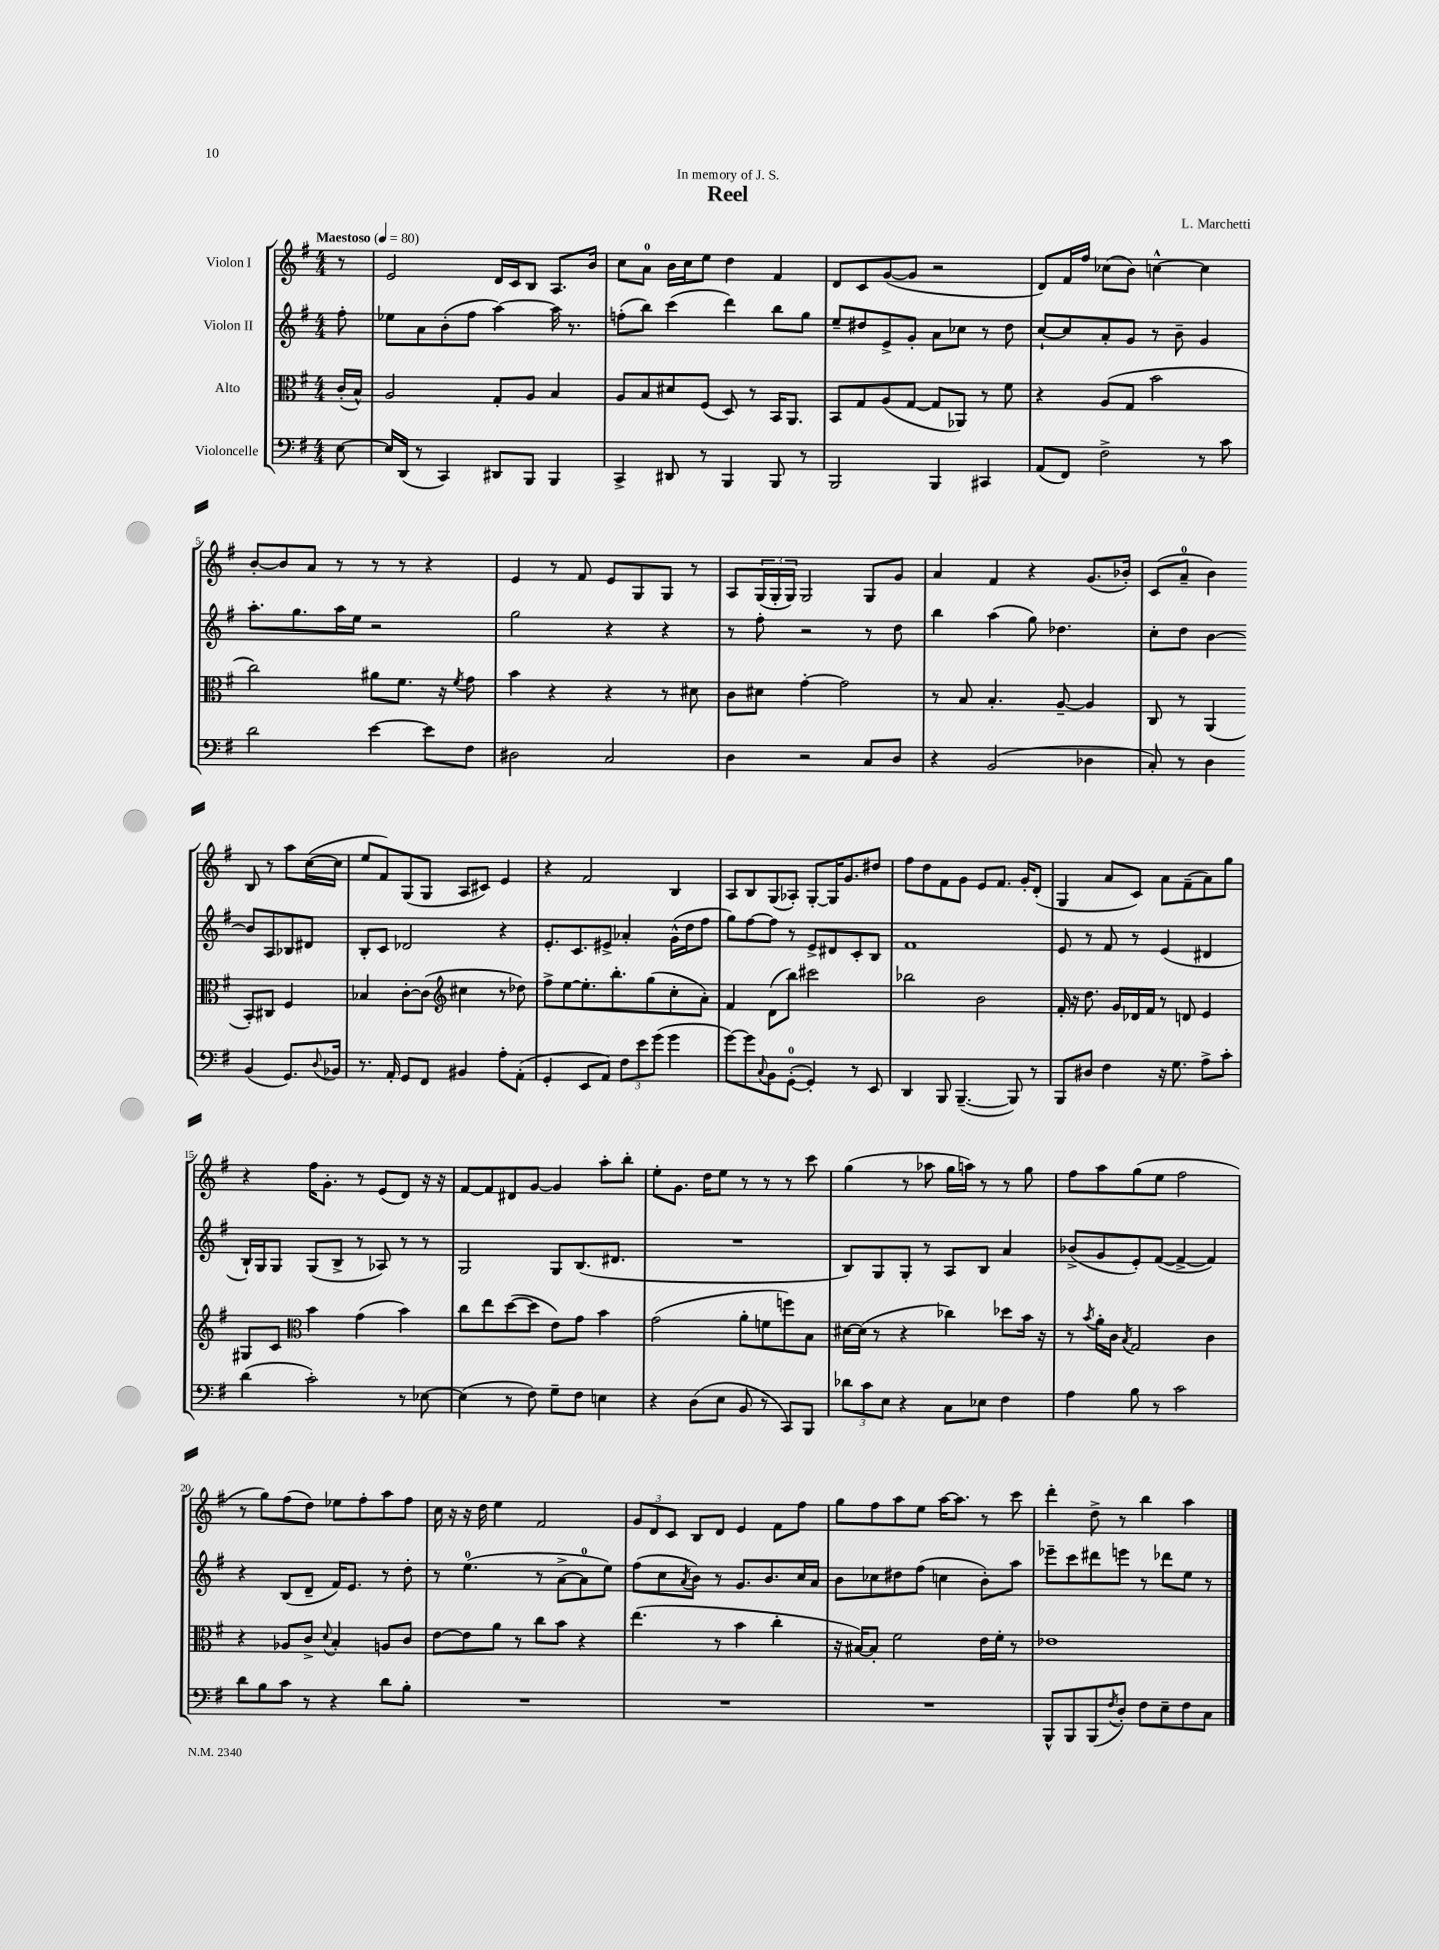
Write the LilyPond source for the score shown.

\header { title = "Reel" composer = "L. Marchetti" dedication = "In memory of J. S." }
<<
\new StaffGroup <<
\new Staff = "s0" \with { instrumentName = "Violon I" } {
    \clef treble \key g \major \numericTimeSignature \time 4/4 \partial 8 \tempo "Maestoso" 4 = 80
    r8 |
    e'2 d'16 c'16 b8 a8. b'16 |
    c''8 a'8-0 b'16 c''16 e''8 d''4 fis'4 |
    d'8 c'8 g'8~( g'8 r2 |
    d'8) fis'16 fis''16 ces''8( b'8) c''4~-^ c''4 |
    b'8~-. b'8 a'8 r8 r8 r8 r4 |
    e'4 r8 fis'8 e'8 g8 g8 r8 |
    a8 \tuplet 3/2 { g16( g16-. g16) } g2 g8 g'8 |
    a'4 fis'4 r4 g'8.( bes'16-.) |
    c'8( a'8-0-- b'4) b8 r8 a''8 c''16~( c''16 |
    e''8 fis'8) g8( g8 a8 cis'8) e'4 |
    r4 fis'2 b4 |
    a8 b8 g8( aes8-.) g8~-. g16 g'8. dis''8 |
    fis''8 d''8 fis'8 g'8 e'8 fis'8. g'16-. d'8-.( |
    g4 a'8 c'8) a'8 fis'8--( a'8) g''8 |
    r4 fis''16 g'8.-. r8 e'8( d'8) r16 r16 |
    fis'8~ fis'8 dis'8 g'8~ g'4 a''8-. b''8-. |
    e''8-. g'8. d''16 e''8 r8 r8 r8 c'''8 |
    g''4( r8 aes''8 g''16 a''16) r8 r8 g''8 |
    fis''8 a''8 g''8( e''8 fis''2 |
    r8 g''8) fis''8( d''8) ees''8 fis''8-. a''8 fis''8 |
    c''16 r16 r16 d''16 e''4 fis'2 |
    \tuplet 3/2 { g'8 d'8 c'8 } b8 d'8 e'4 fis'8 fis''8 |
    g''8 fis''8 a''8 e''8 a''16~ a''8. r8 c'''8 |
    d'''4-. d''8-> r8 b''4 a''4 \bar "|." |
}
\new Staff = "s1" \with { instrumentName = "Violon II" } {
    \clef treble \key g \major \numericTimeSignature \time 4/4 \partial 8
    fis''8-. |
    ees''8 a'8 b'8-.( fis''8 a''4~) a''16 r8. |
    f''8-.( b''8) c'''4( d'''4) b''8 g''8 |
    e''8-- dis''8 e'8-> g'8-. a'8 ces''8 r8 dis''8 |
    c''8~-! c''8 a'8-. g'8 r8 b'8-- g'4 |
    a''8.-. g''8. a''16 e''16 r2 |
    g''2 r4 r4 |
    r8 fis''8-. r2 r8 d''8 |
    b''4 a''4( g''8) des''4. |
    c''8-. d''8 b'4~ b'8 a8 bes8 dis'8 |
    b8-. c'8 des'2 r4 |
    e'8.-. c'8. eis'8-> aes'4-. g'16-^( d''16 fis''8 |
    g''8) fis''8~ fis''8 r8 e'8-> dis'8 c'8-. b8 |
    fis'1 |
    e'8 r8 fis'8 r8 e'4( dis'4 |
    b16-!) g16 g8 g8( b8-> r8 aes8) r8 r8 |
    g2 g8 b8.( dis'8. |
    R1 |
    b8) g8 g8-. r8 a8 b8 a'4 |
    bes'8->( g'8 e'8-.) fis'8~( fis'4~-> fis'4) |
    r4 b8( d'8-- fis'16) e'8. r8 d''8-. |
    r8 e''4.-0( r8 a'8~-> a'8-0 e''8) |
    fis''8( c''8 \acciaccatura { a'8 } b'8) r8 g'8. b'8. c''16 a'16 |
    b'8 ces''8 dis''8 fis''8( c''4 b'8-.) a''8 |
    ees'''8-- c'''8 dis'''8 e'''8 r8 des'''8 e''8 r8 \bar "|." |
}
\new Staff = "s2" \with { instrumentName = "Alto" } {
    \clef alto \key g \major \numericTimeSignature \time 4/4 \partial 8
    c'16-.( b16-^) |
    a2 g8-. a8 b4 |
    a8 b8 dis'8 fis8( d8) r8 b,16 a,8. |
    b,8 g8 a8( g8~ g8 aes,8) r8 fis'8 |
    r4 a8( g8 b'2 |
    c''2) ais'8 fis'8. r16 \acciaccatura { fis'8 } g'8 |
    b'4 r4 r4 r8 dis'8 |
    c'8 dis'8 g'4~-. g'2 |
    r8 b8 b4.-. a8~-- a4 |
    c8 r8 a,4( b,8-.) cis8 fis4 |
    bes4 c'8~-. c'8( \clef treble cis''4 r8 des''8) |
    fis''8-> e''8~ e''8.-. b''8.-. g''8( c''8-. a'8-.) |
    fis'4 d'8( b''8) cis'''2 |
    bes''2 b'2 |
    fis'16-. r16 d''8. g'16 des'16 fis'16 r8 d'8 e'4 |
    gis8 c'8 \clef alto b'4 g'4( b'4) |
    c''8 e''8 d''8~( d''8 e'8) g'8 b'4 |
    g'2( a'8-. f'8 f''8) b8 |
    dis'16~ dis'16( r8 r4 ces''4) des''8 b'16 r16 |
    r8 \acciaccatura { b'8 } a'16-. c'16 \acciaccatura { b8 } g2 c'4 |
    r4 aes8 c'8-> \appoggiatura { d'8 } b4-. a8 c'8 |
    e'8~ e'8 a'8 r8 c''8 b'8 r4 |
    e''4.( r8 b'4 c''4-. |
    r16 bis16~) bis8-. fis'2 e'16 fis'16-. r8 |
    ees'1 \bar "|." |
}
\new Staff = "s3" \with { instrumentName = "Violoncelle" } {
    \clef bass \key g \major \numericTimeSignature \time 4/4 \partial 8
    e8~ |
    e16 d,16( r8 c,4) dis,8 b,,8 b,,4 |
    c,4-> dis,8 r8 b,,4 b,,8 r8 |
    b,,2 b,,4 cis,4 |
    a,8( fis,8) fis2-> r8 c'8 |
    d'2 e'4~ e'8 fis8 |
    dis2 c2 |
    d4 r2 c8 d8 |
    r4 b,2( des4 |
    c8-.) r8 d4 b,4( g,8.) \appoggiatura { d8 } bes,16 |
    r8. a,16-. g,8 fis,8 bis,4 a8-. a,8-.( |
    g,4-. e,8 a,8) \tuplet 3/2 { fis8 e'8 g'8( } g'4 |
    g'8~) g'8 \appoggiatura { c8 } b,8 g,8-0~-.( g,4-.) r8 e,8 |
    d,4 b,,8 b,,4.~--( b,,8) r8 |
    b,,8 dis8 fis4 r16 g8. a8-> c'8-. |
    d'4( c'2-.) r8 ees8~ |
    ees4( r8 fis8) g8-- fis8 e4 |
    r4 d8( e8 b,8 r8 c,8) b,,8 |
    \tuplet 3/2 { des'8 c'8 e8 } r4 c8 ees8 fis4 |
    a4 b8 r8 c'2 |
    d'8 b8 c'8 r8 r4 d'8 b8-. |
    R1 |
    R1 |
    R1 |
    b,,8-^ b,,8 b,,8( \acciaccatura { fis8 } d8-.) fis8 e8-- fis8 c8 \bar "|." |
}
>>
>>
